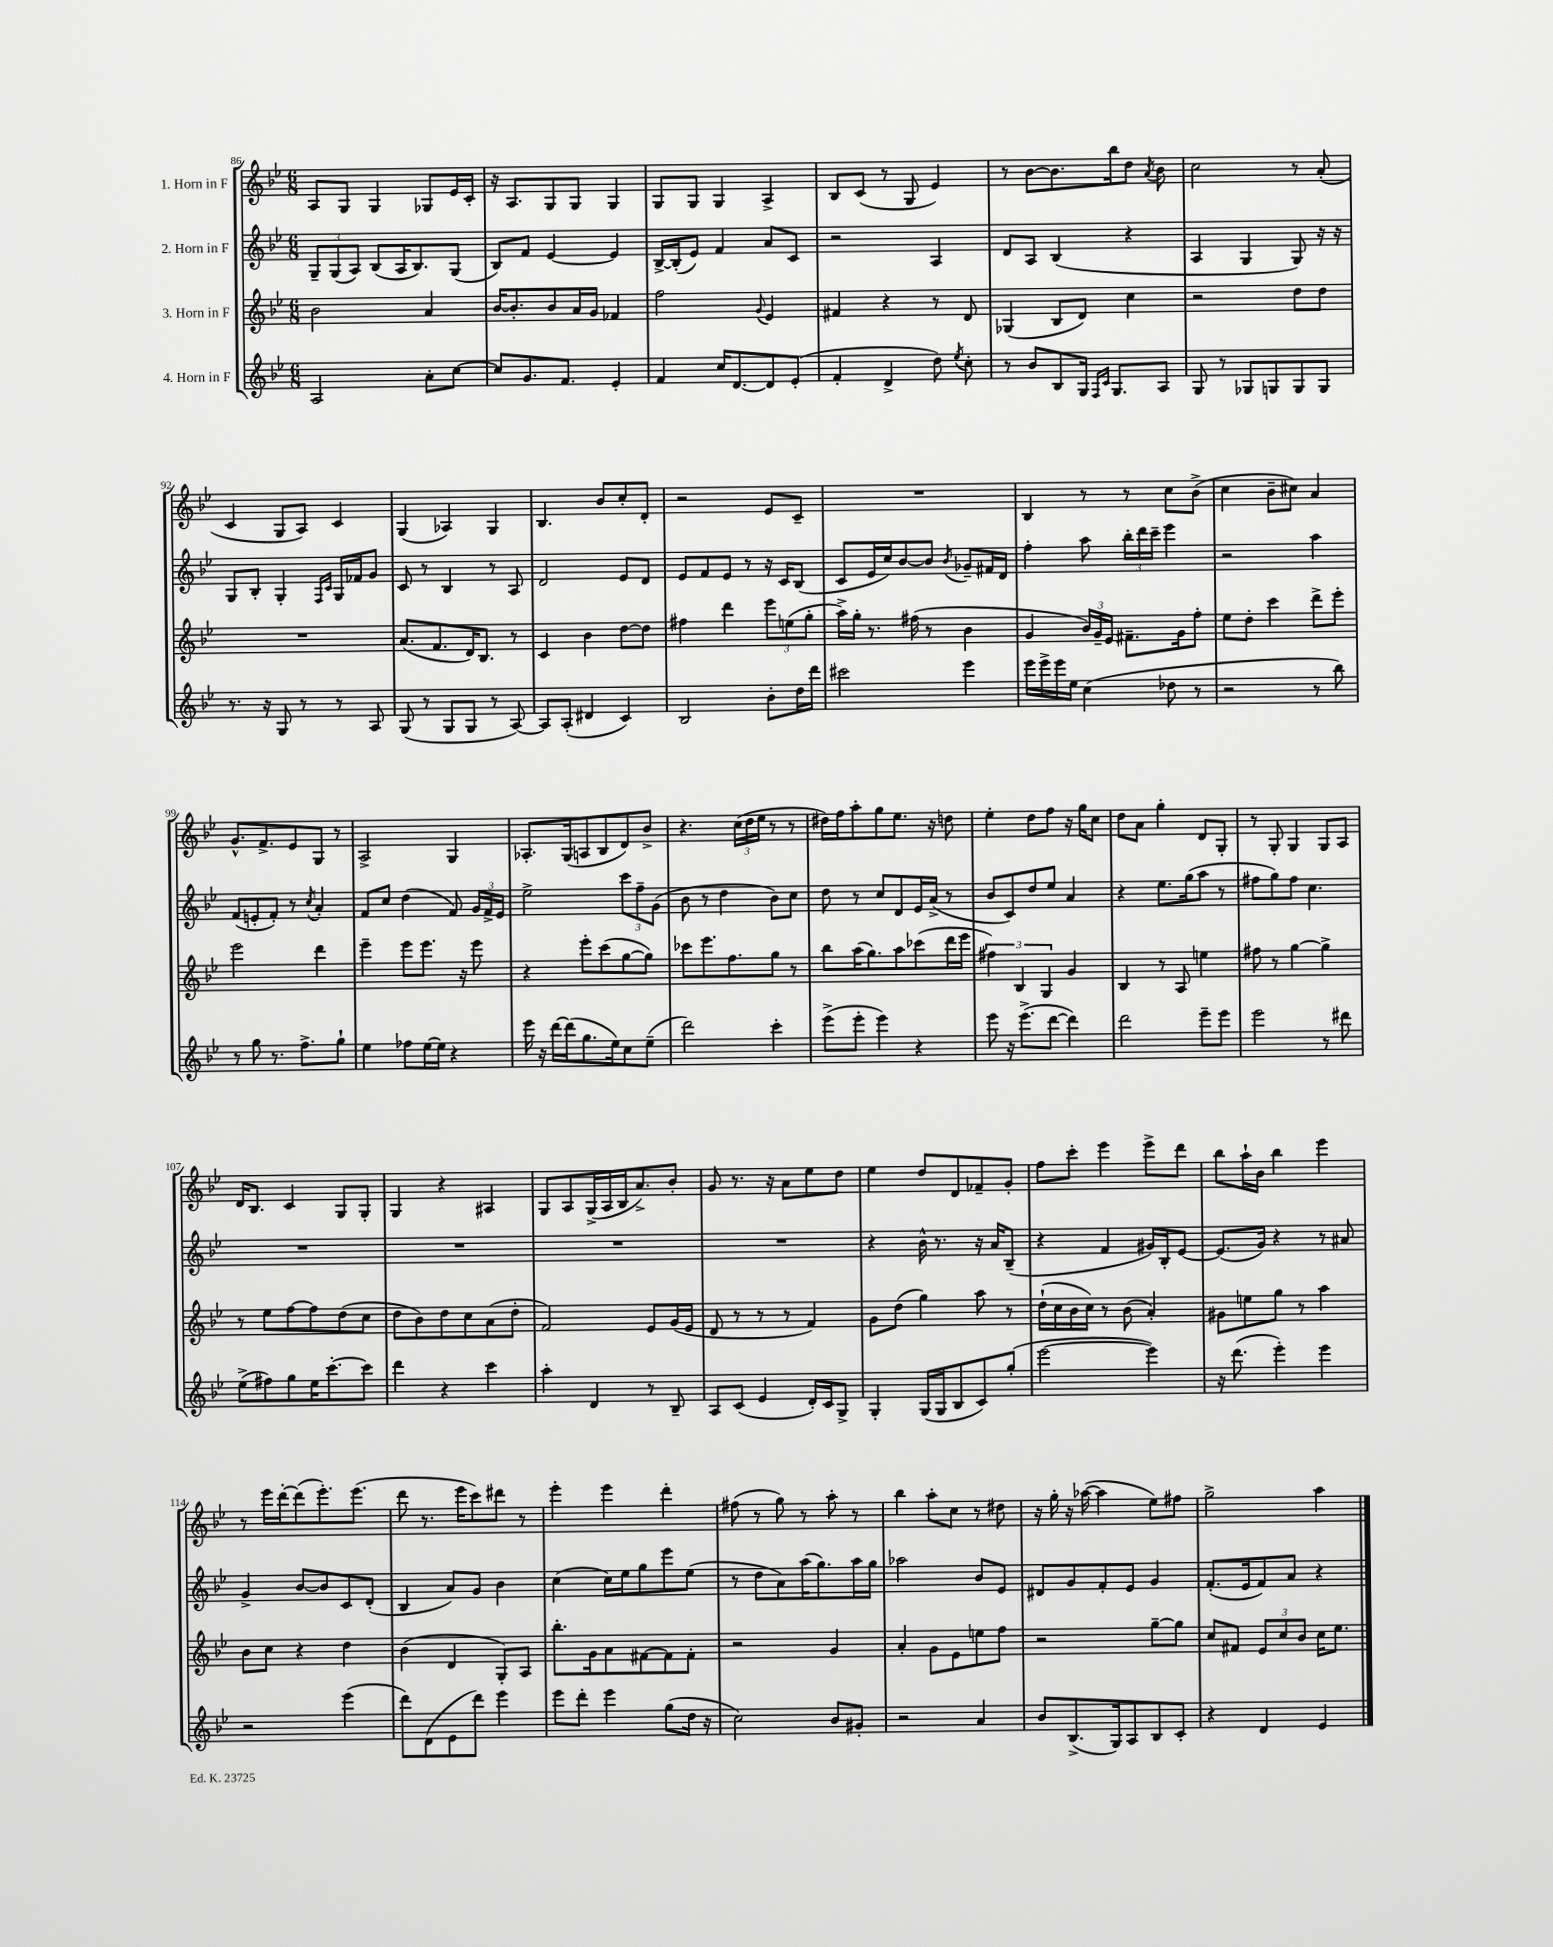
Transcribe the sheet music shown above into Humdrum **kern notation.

**kern	**kern	**kern	**kern
*staff4	*staff3	*staff2	*staff1
*clefG2	*clefG2	*clefG2	*clefG2
*k[b-e-]	*k[b-e-]	*k[b-e-]	*k[b-e-]
*M6/8	*M6/8	*M6/8	*M6/8
2A/	2b-\	12G~/L	8A/L
.	.	(12G/	.
.	.	.	8G/J
.	.	12A/J)	.
.	.	(8B-/L	4G/
.	.	16A/K	.
.	.	8.B-/)	.
8a'\L	4a/	.	8G-/L
[8cc\J	.	(8G/J	16e-/L
.	.	.	16c'/JJ
=	=	=	=
8cc/]L	[16b-/LK	8B-/L)	16r
.	8.b-'/]	.	8.A/L
8.g/	.	8f/J	.
.	8b-/	[4e-/	8G/
8.f/J	.	.	.
.	16a/L	.	8G/J
.	16g/JJ	.	.
4e-'/	4f-/	4e-/]	4G/
=	=	=	=
4f/	2ff\	[16B-^/LL	8G/L
.	.	(16B-'/]J	.
.	.	8e-/J)	8G/J
16cc/LK	.	4f/	4G/
[8.d/	.	.	.
.	8qqg/	.	.
8d/]	4e-/	8a/L	4A^/
(8e-'/J	.	8c/J	.
=	=	=	=
4f'/	4f#/	2r	8B-/L
.	.	.	(8c/J
4d^/	4r	.	8r
.	.	.	8G/
8dd\)	8r	4A/	4e-/)
8qee-/	.	.	.
8cc'\	8d/	.	.
=	=	=	=
8r	(4G-/	8d/L	8r
8b-/L	.	8A/J	[8b-\L
8B-/	8B-/L	(4B-/	8.b-\]
16G/Jk	8d/J)	.	.
16qqF/LL	.	.	.
16qqc/JJ	.	.	.
8.G/L	.	.	16bb-\k
.	4cc\	4r	8dd\J
.	.	.	8qa/
8A/J	.	.	8b-\
=	=	=	=
8G/	2r	4A/	2cc\
8r	.	.	.
8G-/L	.	4G/	.
8G/	.	.	.
8G/	8dd\L	8G/)	8r
8G/J	8dd\J	16r	(8a'/
.	.	16r	.
=	=	=	=
8.r	2.r	8G/L	4c/
.	.	8B-'/J	.
16r	.	.	.
8G/	.	4G'/	8G/L
8r	.	.	8A/J)
.	.	16qqF/LL	.
.	.	16qqc/JJ	.
8r	.	16G/LL	4c/
.	.	16f-/J	.
8A/	.	8g/J	.
=	=	=	=
(8G/	(8.a/L	8c/	(4G/
8r	.	8r	.
.	8.f/	.	.
8G/L	.	4B-/	4A-/)
8G/J	16d/K)	.	.
.	8.B-/J	.	.
8r	.	8r	4G/
[8A/)	8r	8A/	.
=	=	=	=
8A/]L	4c/	2d/	4.B-/
(8A'/J	.	.	.
4d#/	4b-\	.	.
.	.	.	8b-/L
4c/)	[8dd\L	8e-/L	8cc'/
.	8dd\]J	8d/J	8d'/J
=	=	=	=
2B-/	4ff#\	8e-/L	2r
.	.	8f/	.
.	4ddd\	8e-/J	.
.	.	8r	.
8b-'\L	12eee-\L	16r	8e-/L
.	.	16c/LK	.
.	(12ee\	.	.
16dd\L	.	(8B-/J	8c~/J
.	12gg'\J	.	.
16ddd\JJ	.	.	.
=	=	=	=
2ccc#\	16aa^\LL)	8c/L	2.r
.	16gg'\JJ	.	.
.	8.r	16e-/L	.
.	.	16cc/J)	.
.	.	[8b-/	.
.	(16ff#\	.	.
.	8r	8b-/]J	.
.	.	8qb-/	.
4eee-\	4b-\	8g-~/L	.
.	.	16f#/L	.
.	.	16d/JJ	.
=	=	=	=
16eee-\LL	4g/	4ff'\	4B-/
16eee-^\	.	.	.
16eee-\	.	.	.
16ee-\JJ	.	.	.
(4cc\	24b-/LL)	8aa\	8r
.	24g~/	.	.
.	24e-/JJ	.	.
.	8.f#~\L	24bb-'\LL	8r
.	.	24ddd\	.
.	.	24ccc~\JJ	.
8dd-\	.	4eee-\	8cc\L
.	16g\k	.	.
8r	8ff'\J	.	(8b-^\J
=	=	=	=
2r	8ee-\L	2r	4cc\
.	8dd'\J	.	.
.	4ccc\	.	8b-~\L
.	.	.	8cc#\J)
8r	8ddd^\L	4aa\	4a/
8bb-\)	8eee-'\J	.	.
=	=	=	=
8r	2eee-\	(8f/L	8.g^^/L
8gg\	.	8e'/	.
.	.	.	8.f^/
8.r	.	8f'/J)	.
.	.	8r	8e-/
8.ff^\L	.	.	.
.	.	8qcc/	.
.	4ddd\	4a'/	8G/J
8gg`\J	.	.	8r
=	=	=	=
4ee-\	4eee-~\	8f/L	2A^/
.	.	8cc/J	.
8ff-\L	8eee-\L	(4dd\	.
[16ee-\L	8.eee-\J	.	.
16ee-\]JJ	.	.	.
4r	.	8f/)	4G/
.	16r	.	.
.	8eee-\	24g/LL	.
.	.	24f^/	.
.	.	24e-/JJ	.
=	=	=	=
16eee-\	4r	2ee-^\	8.A-'/L
16r	.	.	.
[16ddd\LL	.	.	.
(16ddd\]J	.	.	(16G/k
8.gg\	8eee-'\L	.	8A/
.	(8ccc\	.	8B-/
16ee-\k)	.	.	.
8cc\	[8gg\	12ccc\L	8d/)
.	.	12ff~\	.
(8ee-~\J	8gg\]J)	.	8b-^/J
.	.	(12g\J	.
=	=	=	=
2ddd\)	8ccc-\L	8b-\	4.r
.	8.eee-\	8r	.
.	.	4dd\	.
.	8.ff\	.	.
.	.	.	(24cc\LL
.	.	.	24dd\
.	.	.	24ee-\JJ
4ccc'\	8gg\J	8b-\L)	8r
.	8r	8cc\J	8r
=	=	=	=
(8eee-^\L	8bb-\L	8dd\	16dd#\LL)
.	.	.	16ff\J
8eee-'\J	(16aa\K	8r	8aa'\
.	8.gg\)	.	.
4eee-\)	.	8cc/L	8gg\
.	8aa\	8d/	8.ee-\J
4r	(8ccc-\	16e-/L	.
.	.	(16a^/JJ	16r
.	16ddd\L	8r	8dd\
.	16eee-\JJ	.	.
=	=	=	=
8eee-\	6ff#\)	8b-/L	4ee-'\
16r	.	8c/)	.
.	6B-/	.	.
(8.eee-^\L	.	.	.
.	.	8dd/	8dd\L
.	6G/	.	.
[8ddd\J	.	8ee-/J	8ff\J
4ddd\])	4g/	4a/	16r
.	.	.	16gg\LK
.	.	.	8cc\J
=	=	=	=
2ddd\	4B-/	4r	8dd\L
.	.	.	8a\J
.	8r	8.ee-\L	4gg'\
.	8A/	.	.
.	.	(16gg\k	.
8eee-~\L	4ee\	8aa\J	8d/L
8eee-\J	.	8r	8G'/J
=	=	=	=
2eee-\	8ff#\	8ff#\L	8r
.	8r	8gg\)	8G'/
.	[4gg\	8ff#\J	4G/
.	.	4.cc\	.
8r	4gg^\]	.	8G/L
8ddd#\	.	.	8A/J
=	=	=	=
(8ee-^\L	8r	2.r	16d/LK
.	.	.	8.B-/J
8ff#\)	8ee-\L	.	.
8gg\	[8ff\	.	4c/
16ee-\K	8ff\]	.	.
[8.ccc'\	.	.	.
.	(8dd\	.	8G/L
8ccc\]J	8cc\J	.	8G'/J
=	=	=	=
4ddd\	8dd\L	2.r	4G/
.	8b-\)	.	.
4r	8dd\	.	4r
.	8cc\	.	.
4ccc\	(8a\	.	4A#/
.	8dd'\J	.	.
=	=	=	=
4aa'\	2f/)	2.r	8G/L
.	.	.	8A/
4d/	.	.	(16G^/L
.	.	.	16A/
.	.	.	16B-/J
.	.	.	8.a^/)
8r	8e-/L	.	.
8B-~/	(16g/L	.	8b-'/J
.	16e-/JJ	.	.
=	=	=	=
8A/L	8d/	2.r	8g/
(8c/J	8r	.	8.r
4e-/	8r	.	.
.	.	.	16r
.	8r	.	8a\L
16d'/LL)	4f/)	.	8ee-\
16c/J	.	.	.
8G^/J	.	.	8dd\J
=	=	=	=
4G'/	8g\L	4r	4ee-\
.	(8dd\J	.	.
(16G/LL	4gg\)	16b-^^\	8dd/L
16G/J	.	8.r	.
8B-/	.	.	8d/
8c/)	8aa\	16r	8f-~/
.	.	16a/LK	.
(8gg'/J	8r	(8B-~/J	8g'/J
=	=	=	=
[2eee-\	(16dd`\LL	4r	8ff\L
.	16cc\	.	.
.	16b-\	.	8ccc'\J
.	16cc\JJ)	.	.
.	8r	4f/	4eee-\
.	(8b-\	.	.
4eee-\])	4a'/)	16g#/LL)	8eee-^\L
.	.	16B-'/J	.
.	.	[8e-/J	8ddd\J
=	=	=	=
16r	8g#\L	(8.e-/]L	8bb-\L
(8.ddd\	.	.	.
.	8ee\	.	16aa`\L
.	.	16g/Jk)	16b-\JJ
4eee-'\)	8gg\J	4r	4bb-\
.	8r	.	.
4eee-\	4aa\	8r	4eee-\
.	.	8a#/	.
=	=	=	=
2r	8b-\L	4g^/	8r
.	8cc\J	.	16eee-\LL
.	.	.	[16ddd'\J
.	4r	[8b-/L	(8ddd\]
.	.	8b-/]	8.eee-'\)
(4eee-\	4dd\	8c/	.
.	.	.	(8.eee-\J
.	.	(8d'/J	.
=	=	=	=
8ddd\L)	(4b-\	4B-/	8ddd\
(8d\	.	.	8.r
8e-\	4d/	8a/L)	.
.	.	.	16eee-\LK
8ddd\J)	.	8g/J	8ccc\)
4eee-\	8G'/L)	4b-\	8ddd#\J
.	8A/J	.	8r
=	=	=	=
8eee-\L	8.bb-'\L	(4cc\	4eee-'\
8ddd'\J	.	.	.
.	16g\k	.	.
4eee-\	8a\	16cc\LL)	4eee-\
.	.	16ee-\J	.
.	[8f#\	8gg\	.
(8gg\L	8f#\]	8eee-\	4ddd'\
16dd\Jk	8f#'\J	(8ee-\J	.
16r	.	.	.
=	=	=	=
2cc\)	2r	8r	(8ff#\
.	.	8dd\L	8r
.	.	8a\)	8gg\)
.	.	(16aa\K	8r
.	.	8.gg\)	.
8b-/L	4g/	.	8aa'\
8g#'/J	.	16aa\L	8r
.	.	16gg\JJ	.
=	=	=	=
2r	4a'/	2aa-\	4bb-\
.	8g\L	.	8aa'\L
.	8e-\	.	8cc\J
4a/	8ee\	8b-/L	8r
.	8ff\J	8e-/J	8dd#\
=	=	=	=
8b-/L	2r	8d#/L	16r
.	.	.	16gg'\
(8.B-^/	.	8g/	16r
.	.	.	([16aa-\
.	.	8f'/	4aa-\]
16G/k)	.	.	.
8A/	.	8e-/J	.
8B-/	[8gg~\L	4g/	8ee-\L)
8c'/J	8gg\]J	.	8ff#\J
=	=	=	=
4r	8cc/L	(8.f'/L	2gg^\
.	8f#/J	.	.
.	.	16e-/k	.
4d/	12e-/L	8f/)	.
.	12cc/	.	.
.	.	8a/J	.
.	12b-/J	.	.
4e-/	16cc\LK	4r	4aa\
.	8.ee-\J	.	.
==	==	==	==
*-	*-	*-	*-
